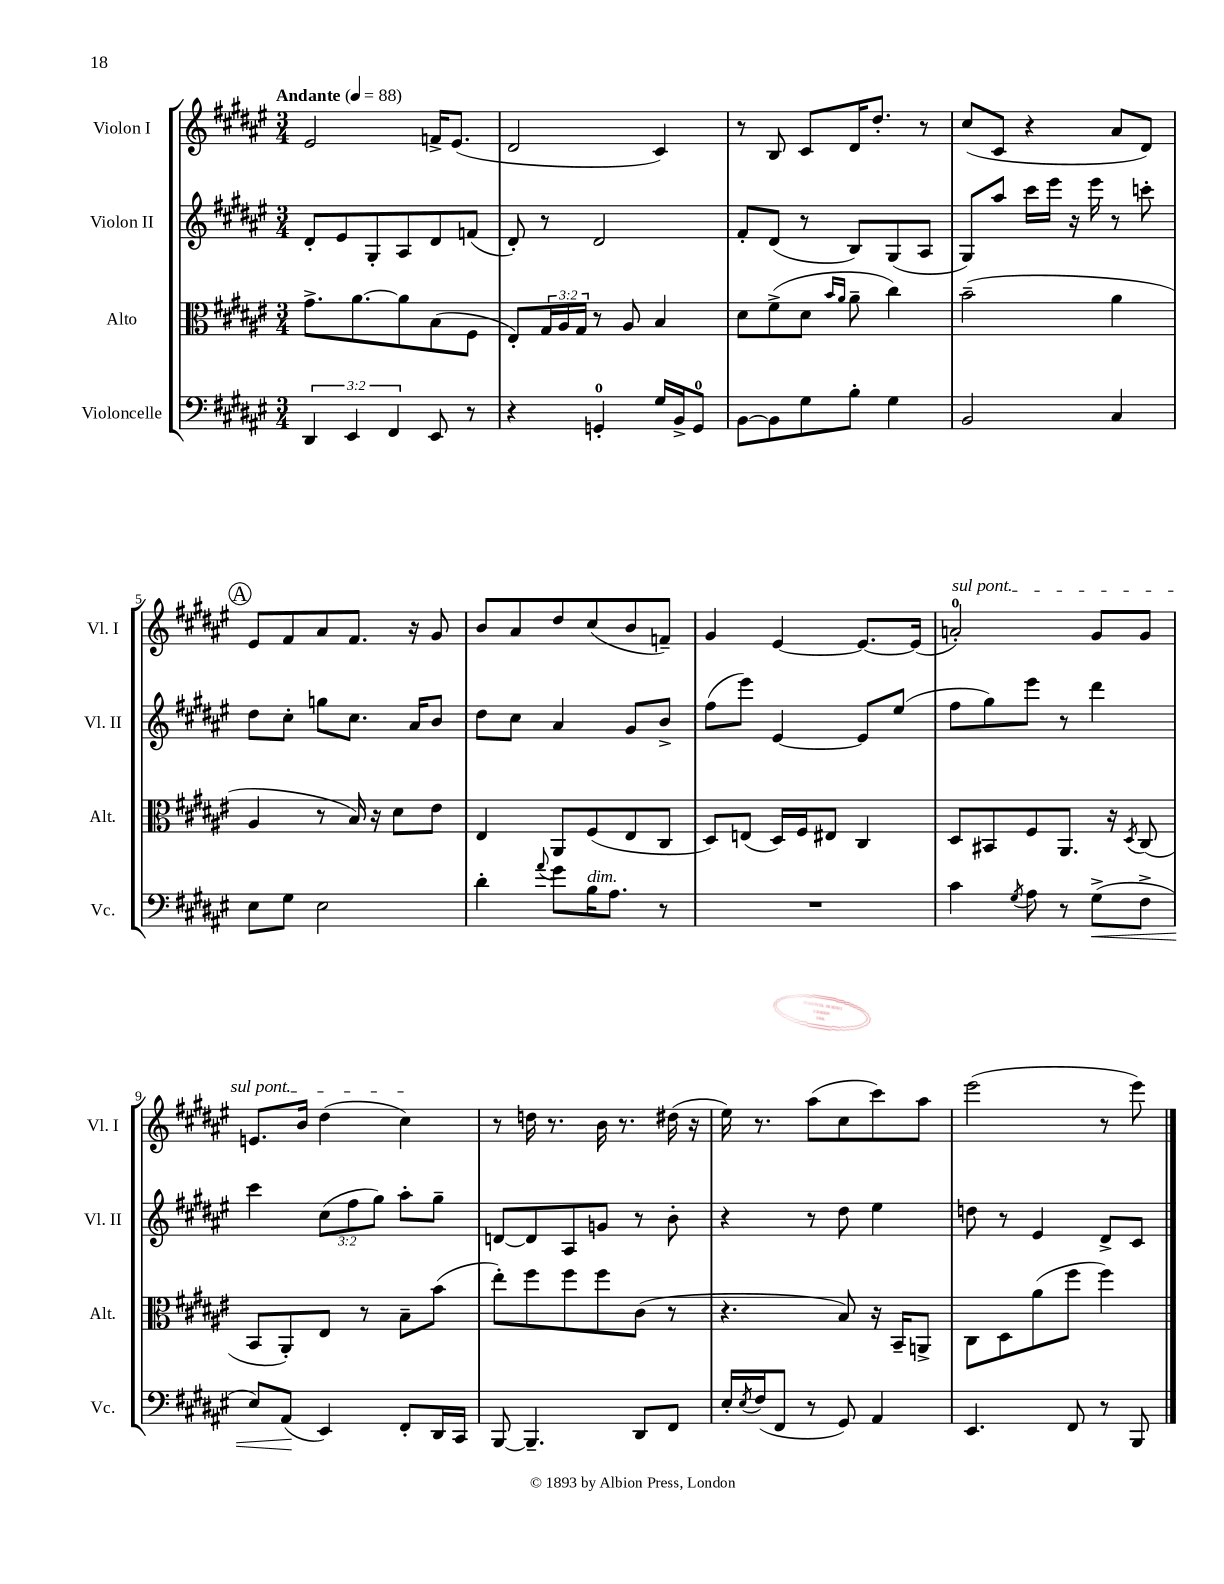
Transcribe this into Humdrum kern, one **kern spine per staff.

**kern	**dynam	**kern	**kern	**kern
*part4	*part4	*part3	*part2	*part1
*staff4	*staff4	*staff3	*staff2	*staff1
*I"Violoncelle	*	*I"Alto	*I"Violon II	*I"Violon I
*I'Vc.	*	*I'Alt.	*I'Vl. II	*I'Vl. I
*clefF4	*	*clefC3	*clefG2	*clefG2
*k[f#c#g#d#a#e#]	*	*k[f#c#g#d#a#e#]	*k[f#c#g#d#a#e#]	*k[f#c#g#d#a#e#]
*M3/4	*	*M3/4	*M3/4	*M3/4
*MM88	*	*MM88	*MM88	*MM88
=1	=1	=1	=1	=1
!	!	!	!	!LO:TX:a:B:t=Andante
6DD#/	.	8.g#^\L	8d#'/L	2e#/
.	.	.	8e#/	.
6EE#/	.	.	.	.
.	.	[8.a#\	.	.
.	.	.	8G#'/	.
6FF#/	.	.	.	.
.	.	8a#\]	8A#/	.
8EE#/	.	(8B\	8d#/	16fn^/KL
.	.	.	.	(8.e#/J
8r	.	8F#\J	(8fn/J	.
=2	=2	=2	=2	=2
4r	.	8E#'/L)	8d#'/)	2d#/
.	.	24G#/L	8r	.
.	.	24A#/	.	.
.	.	24G#/JJ	.	.
4GGn'/	.	8r	2d#/	.
.	.	8A#/	.	.
16G#/LL	.	4B/	.	4c#/)
16BB^/J	.	.	.	.
8GG/J	.	.	.	.
=3	=3	=3	=3	=3
[8BB\L	.	8d#\L	8f#'/L	8r
8BB\]	.	(8f#^\	(8d#/J	8B/
8G#\	.	8d#\J	8r	8c#/L
.	.	16qqb/LL	.	.
.	.	16qqa#/JJ	.	.
8B'\J	.	8a#~\	8B/L)	16d#/K
.	.	.	.	8.dd#'/J
4G#\	.	4cc#\)	(8G#/	.
.	.	.	8A#/J	8r
=4	=4	=4	=4	=4
2BB/	.	(2b~\	8G#/L)	(8cc#/L
.	.	.	8aa#/J	8c#/J
.	.	.	16ccc#\LL	4r
.	.	.	16eee#\JJ	.
.	.	.	16r	.
.	.	.	16eee#\	.
4C#/	.	4a#\	8r	8a#/L
.	.	.	8cccn'\	8d#/J)
!!LO:LB:g=z
!!LO:REH:place=s1:t=A
=5	=5	=5	=5	=5
8E#\L	.	4A#/	8dd#\L	8e#/L
8G#\J	.	.	8cc#'\J	8f#/
2E#\	.	8r	8ggn\L	8a#/
.	.	16B/)	8.cc#\J	8.f#/J
.	.	16r	.	.
.	.	8d#\L	.	.
.	.	.	16a#/KL	16r
.	.	8e#\J	8b/J	8g#/
=6	=6	=6	=6	=6
4d#'\	.	4E#/	8dd#\L	8b/L
.	.	.	8cc#\J	8a#/
8qqa#/	.	.	.	.
8g#\L	.	8AA#/L	4a#/	8dd#/
!LO:TX:a:i:t=dim.	!	!	!	!
16B\K	.	(8F#/	.	(8cc#/
8.A#\J	.	.	.	.
.	.	8E#/	8g#/L	8b/
8r	.	8C#/J	8b^/J	8fn~/J)
=7	=7	=7	=7	=7
2.r	.	8D#/L)	(8ff#\L	4g#/
.	.	(8En/J	8eee#\J)	.
.	.	16D#/LL)	[4e#/	[4e#/
.	.	16F#/J	.	.
.	.	8E#X/J	.	.
.	.	4C#/	8e#/L]	8.e#/L_
.	.	.	(8ee#/J	.
.	.	.	.	(16e#/Jk]
=8	=8	=8	=8	=8
!	!	!	!	!LO:TX:a:i:t=sul pont.
4c#\	.	8D#/L	8ff#\L	2an'/)
.	.	8BB#X/	8gg#\)	.
8qG#/	.	.	.	.
8A#\	.	8F#/	8eee#\J	.
8r	.	8.AA#/J	8r	.
!	!LO:HP:b	!	!	!
(8G#^\L	<	.	4ddd#\	8g#/L
.	.	16r	.	.
.	.	8qD#/	.	.
8F#^\J	.	(8C#/	.	8g#/J
!!LO:LB:g=z
=9	=9	=9	=9	=9
8E#/L)	.	8BB/L	4ccc#\	8.en/L
(8AA#/J	.	8AA#'/)	.	.
.	.	.	.	16b/Jk
4EE#/)	[	8E#/J	(12cc#\L	(4dd#\
.	.	.	12ff#\	.
.	.	8r	.	.
.	.	.	12gg#\J)	.
8FF#'/L	.	8B~\L	8aa#'\L	4cc#\)
16DD#/L	.	(8b\J	8gg#~\J	.
16CC#/JJ	.	.	.	.
=10	=10	=10	=10	=10
[8BBB/	.	8ee#'\L)	[8dn/L	8r
4.BBB~/]	.	8ff#\	8d/]	16ddn\
.	.	.	.	8.r
.	.	8ff#\	8A#/	.
.	.	8ff#\	8gn/J	16b\
.	.	.	.	8.r
8DD#/L	.	(8c#\J	8r	.
8FF#/J	.	8r	8b'\	(16dd#X\
.	.	.	.	16r
=11	=11	=11	=11	=11
16E#'/LL	.	4.r	4r	16ee#\)
8qE#/	.	.	.	.
(16F#/J	.	.	.	8.r
8FF#/J	.	.	.	.
8r	.	.	8r	(8aa#\L
8GG#/)	.	8B/)	8dd#\	8cc#\
4AA#/	.	16r	4ee#\	8ccc#\)
.	.	16BB~/KL	.	.
.	.	8AAn^/J	.	8aa#\J
=12	=12	=12	=12	=12
4.EE#/	.	8C#\L	8ddn\	(2eee#\
.	.	8D#\	8r	.
.	.	(8a#\	4e#/	.
8FF#/	.	8ff#\J	.	.
8r	.	4ff#\)	8d#^/L	8r
8BBB/	.	.	8c#/J	8eee#\)
==	==	==	==	==
*-	*-	*-	*-	*-
